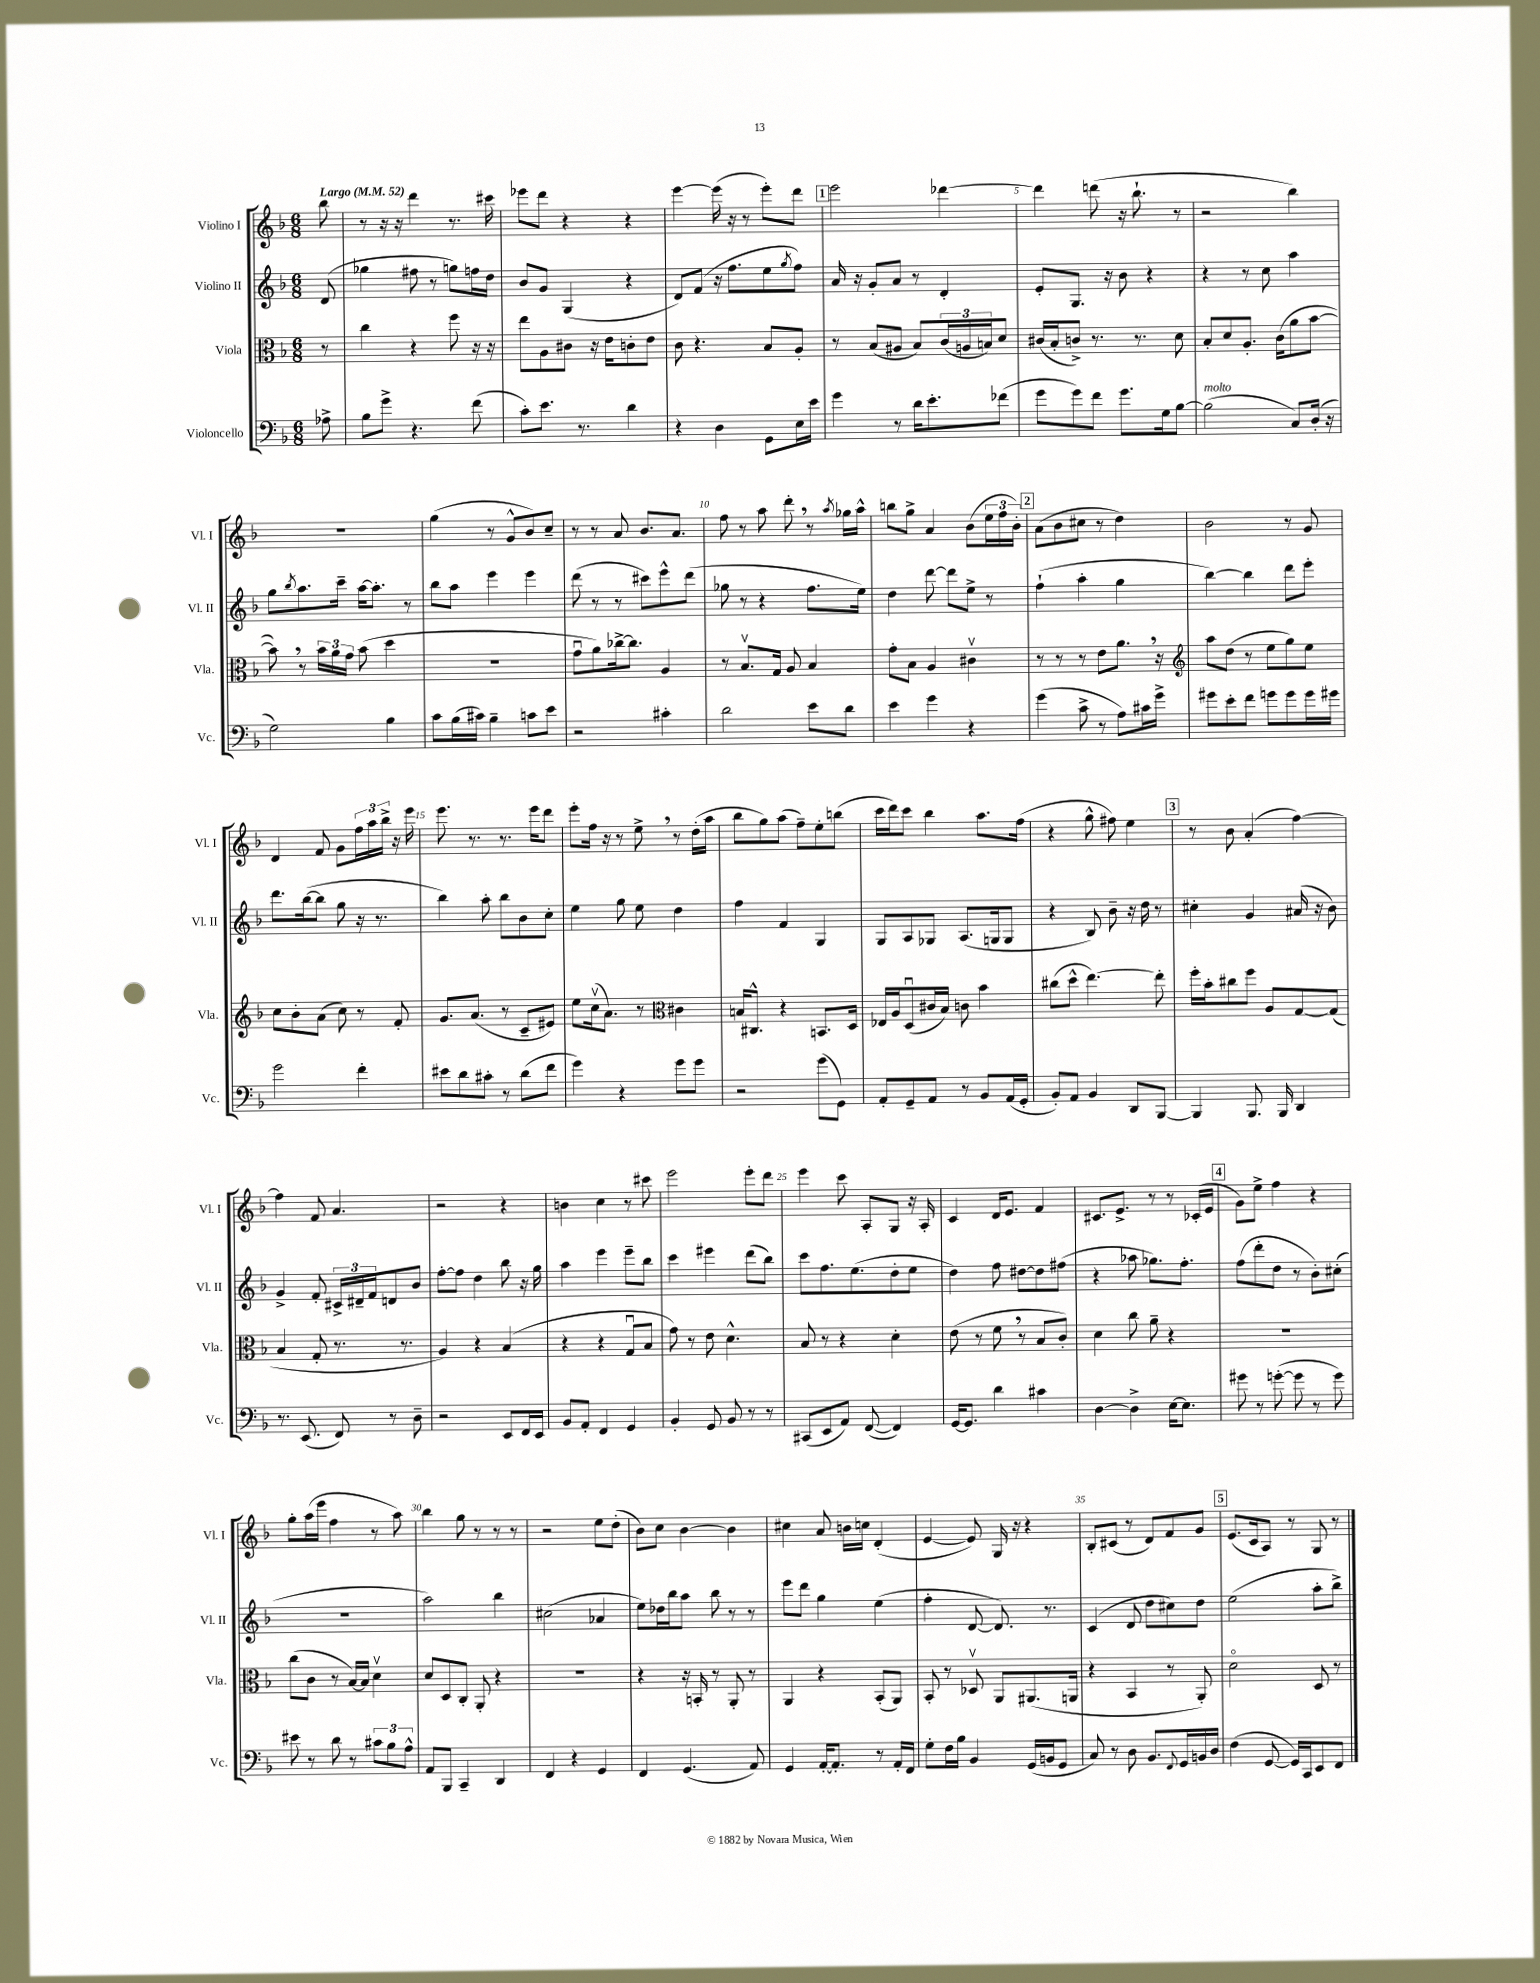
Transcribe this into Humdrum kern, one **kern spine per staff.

**kern	**kern	**kern	**kern
*part4	*part3	*part2	*part1
*staff4	*staff3	*staff2	*staff1
*I"Violoncello	*I"Viola	*I"Violino II	*I"Violino I
*I'Vc.	*I'Vla.	*I'Vl. II	*I'Vl. I
*clefF4	*clefC3	*clefG2	*clefG2
*k[b-]	*k[b-]	*k[b-]	*k[b-]
*M6/8	*M6/8	*M6/8	*M6/8
*MM52	*MM52	*MM52	*MM52
=	=	=	=
!	!	!	!LO:TX:a:B:t=Largo
8A-X^\	8r	(8d/	8bb-\
=1	=1	=1	=1
8B-\L	4cc\	4gg-X\	8r
8g^\J	.	.	16r
.	.	.	16r
4.r	4r	8ff#X\	4ddd\
.	.	8r	.
.	8ff\	8ggn\L)	8.r
(8f\	16r	16ffn\L	.
.	16r	16dd\JJ	16ccc#X\
=2	=2	=2	=2
8c'\L)	8ee\L	8b-/L	8eee-X\L
8.e\J	8A\	8g/J	8ddd\J
.	8c#X\J	(4G/	4r
8.r	.	.	.
.	16r	.	.
.	16e\KL	.	.
4d\	8cn'\	4r	4r
.	8e\J	.	.
=3	=3	=3	=3
4r	8c\	8d/L)	[4eee\
.	4.r	(8f/J	.
4D\	.	16r	(16eee\]
.	.	8.ff\L	16r
.	.	.	8r
8GG\L	8B-/L	8ee\	8eee'\L)
.	.	8qgg/	.
16E\L	8A'/J	8ff\J)	8ddd\J
16e\JJ	.	.	.
!!LO:REH:place=s1:t=1
=4	=4	=4	=4
4g\	8r	16a/	2eee\
.	.	16r	.
.	(8B-/L	8g'/L	.
8r	8A#X/J	8a/J	.
16d\KL	8B-/L)	8r	.
8.e'\	.	.	.
.	(24c/L	4d'/	[4ddd-X\
.	24An/	.	.
.	24Bn/J)	.	.
(8f-X\J	8d/J	.	.
=5	=5	=5	=5
8g\L	(16c#X/LL	8e'/L	4ddd-\]
.	16B-'/J	.	.
8g\)	8cn^/J)	8.G/J	.
8f\J	8.r	.	(8dddn\
.	.	16r	.
8.g\L	.	8b-\	16r
.	8.r	.	8.bb-`\
.	.	4r	.
16G\k	.	.	.
[8B-\J	8d\	.	8r
=6	=6	=6	=6
!LO:TX:a:i:t=molto	!	!	!
(2B-\]	8B-'/L	4r	2r
.	8d/	.	.
.	8.A'/J	8r	.
.	.	8cc\	.
.	(16c\KL	.	.
8C/L)	8a\	4aa\	4bb-\)
(16D'/Jk	[8b-\J	.	.
16r	.	.	.
!!LO:LB:g=z
=7	=7	=7	=7
2G\)	8b-,\])	8gg\L	2.r
.	.	8qbb-/	.
.	8r	8.aa\	.
.	24b-\LL	.	.
.	24a\	.	.
.	.	16ccc~\Jk	.
.	24g\JJ	.	.
.	(8b-\	[16aa\KL	.
.	.	8.aa'\J]	.
4B-\	4dd\	.	.
.	.	8r	.
=8	=8	=8	=8
8c\L	2.r	8bb-\L	(4gg\
(16B-\L	.	8aa\J	.
16c#X\JJ)	.	.	.
4B-~\	.	4eee\	8r
.	.	.	8g^^/L
8cn\L	.	4eee\	8b-/)
8e\J	.	.	8cc~/J
=9	=9	=9	=9
2r	8gu\L	(8ddd\	8r
.	8a\)	8r	8r
.	[16cc-X^\k	8r	8a/
.	8.cc-\J]	.	.
.	.	8ccc#X\L)	8.b-/L
4c#X'\	4A/	8eee^^\	.
.	.	.	8.a/J
.	.	(8ddd\J	.
=10	=10	=10	=10
2d\	8r	8gg-X\	8ff\
.	8.B-v/L	8r	8r
.	.	4r	8aa\
.	16G/Jk	.	.
.	8A/	.	8ddd',\
8e\L	4B-/	8.ff\L	8r
.	.	.	8qaa/
8d\J	.	.	16gg-X\LL
.	.	16ee\Jk)	16aa^^\JJ
=11	=11	=11	=11
4e\	8g'\L	4dd\	8bbn\L
.	8B-\J	.	8gg^\J
4g\	4A/	[8ddd\	4a/
.	.	8ddd\L]	.
4r	4c#Xv\	8ee^\J	(8b-\L
.	.	8r	24ee\L
.	.	.	24ff\
.	.	.	24b-'\JJ)
!!LO:REH:place=s1:t=2
=12	=12	=12	=12
(4g\	8r	(4ff`\	(8a\L
.	8r	.	8b-\
8c^\	8r	4aa'\	8cc#X\J
8r	8e\L	.	8r
8A\L)	8.a,\J	4gg\	4dd\)
16c#X\L	.	.	.
16g^\JJ	16r	.	.
=13	=13	=13	=13
*	*clefG2	*	*
8g#X\L	8aa\L	[4bb-\)	2b-\
8e'\	(8dd\J	.	.
8f\J	8r	4bb-\]	.
8gn\L	8ee\L	.	.
8g\	8gg\)	8ddd\L	8r
16g\L	8ee\J	8eee'\J	8g/
16g#X\JJ	.	.	.
!!LO:LB:g=z
=14	=14	=14	=14
2g\	8cc\L	8.ddd\L	4d/
.	8b-'\	.	.
.	.	([16bb-\k	.
.	(8a\J	8bb-\J]	8f/
.	8cc\)	8gg\	8g\L
4f'\	8r	16r	24ff\L
.	.	.	24aa\
.	.	8.r	.
.	.	.	24bb-^\JJ
.	8f'/	.	16r
.	.	.	16eee\
=15	=15	=15	=15
8e#X\L	8.g/L	4bb-\)	8.eee\
8d\	.	.	.
.	(8.a/J	.	8.r
8c#X'\J	.	8aa'\	.
8r	8r	8bb-\L	8.r
(8d\L	8c~/L	8b-\	.
.	.	.	16eee\KL
8f\J	8e#X/J)	8cc'\J	8ddd\J
=16	=16	=16	=16
4g\)	8ee\L	4ee\	8eee'\L
.	(16ccv\k	.	16ff\Jk
.	8.a\J)	.	16r
4r	.	8gg\	8r
.	8r	8ee\	8ee^,\
*	*clefC3	*	*
8g\L	4c#X\	4dd\	8r
8g\J	.	.	(16dd'\LL
.	.	.	16aa\JJ
=17	=17	=17	=17
2r	16Bn/KL	4ff\	8bb-\L
.	8.C#X^^/J	.	.
.	.	.	8gg\)
.	4r	4f/	(8aa\J
.	.	.	8ff~\L)
(8g\L	8.BBn/L	4G/	8ee'\
8GG\J)	.	.	(8bbn\J
.	16D/Jk	.	.
=18	=18	=18	=18
8AA'/L	16E-X/LL	8G/L	16ccc\LL
.	16A/J	.	16ddd\J)
8GG~/	(8Du/	8A/	8ccc\J
8AA/J	16c#X/L	8G-X/J	4bb-\
.	16B-/JJ)	.	.
8r	8cn\	(8.A/L	.
8BB-/L	4b-\	.	8.aa\L
.	.	16Gn/k	.
(16AA/L	.	8G/J	.
16GG'/JJ	.	.	(16ff\Jk
=19	=19	=19	=19
8BB-'/L)	(8cc#X\L	4r	4r
8AA/J	8dd^^\J	.	.
4BB-/	[4.ee\)	8B-/)	8gg^^\
.	.	8b-~\	8ff#X\)
8DD/L	.	16r	4ee\
.	.	16dd\	.
[8BBB-/J	8ee'\]	8r	.
!!LO:REH:place=s1:t=3
=20	=20	=20	=20
4BBB-/]	16ff'\LL	4cc#X'\	8r
.	16b-'\J	.	.
.	8cc#X\	.	8b-\
8.BBB-/	8ff\J	4g/	(4a'/
.	8A/L	.	.
16BBB-/	.	.	.
4DD/	[8G/	(16a#X/	[4ff\)
.	.	16r	.
.	(8G/J]	8b-\)	.
!!LO:LB:g=z
=21	=21	=21	=21
8.r	4B-/	4g^/	4ff\]
(8.EE/	.	.	.
.	8G'/	8f'/	8f/
8FF/)	8.r	24c#X^/LL	4.a/
.	.	24d#X~/	.
.	.	24f/J	.
8r	.	8dn/	.
.	8.r	.	.
8D~\	.	8b-/J	.
=22	=22	=22	=22
2r	4A/)	[8ff'\L	2r
.	.	8ff\J]	.
.	4r	4dd\	.
8EE/L	(4B-/	8bb-\	4r
16FF/L	.	16r	.
16EE/JJ	.	16gg\	.
=23	=23	=23	=23
8BB-/L	4r	4aa\	4bn\
8AA'/J	.	.	.
4FF/	4r	4eee\	4cc\
4GG/	8Gu/L	8eee~\L	8r
.	8B-/J	8bb-\J	8ccc#X\
=24	=24	=24	=24
4BB-'/	8g\)	4ccc\	2eee\
.	8r	.	.
8GG/	8e\	4eee#X\	.
8BB-/	4.d^^\	.	.
8r	.	(8ddd\L	8eee'\L
8r	.	8bb-\J)	8ddd\J
=25	=25	=25	=25
(8CC#X/L	8B-/	8ccc\L	4eee\
8EE/	8r	8.ff\	.
8AA/J)	4r	.	8ccc\
.	.	(8.ee\	.
([8FF/	.	.	8A'/L
4FF/])	4d'\	8dd'\	8G/J
.	.	8ee\J	16r
.	.	.	16A'/
=26	=26	=26	=26
[16GG/KL	(8e\	4dd\)	4c/
8.GG/J]	.	.	.
.	8r	.	.
4d\	8f,\	8ff\	16d/KL
.	.	.	8.e/J
.	8r	[8dd#X\L	.
4c#X\	8B-/L	8dd#\]	4f/
.	8c'/J)	(8ff#X\J	.
=27	=27	=27	=27
[4D\	4d\	4r	8.c#X/L
.	.	.	8.e^/J
4D^\]	8cc\	8aa-X\	.
.	8a~\	8.gg-X\L)	8r
[16E\KL	4r	.	8r
8.E\J]	.	8.ff'\J	.
.	.	.	(16c-X'/LL
.	.	.	16e/JJ
!!LO:REH:place=s1:t=4
=28	=28	=28	=28
8g#X\	2.r	(8ff\L	8g\L)
8r	.	8ddd'\	8ee^\J
([8gn'\	.	8dd\J	4ff\
8g\]	.	8r	.
8r	.	8b-'\L)	4r
8g\)	.	(8cc#X'\J	.
!!LO:LB:g=z
=29	=29	=29	=29
8e#X\	(8cc\L	2.r	8gg'\L
8r	8c\J	.	(16aa\L
.	.	.	16eee\JJ
8d\	8r	.	4ff\
8r	[16B-/LL)	.	.
.	16B-/JJ]	.	.
12c#X\L	4dv\	.	8r
12B-\	.	.	.
.	.	.	8aa\)
12A^^\J	.	.	.
=30	=30	=30	=30
8AA/L	8d/L	2aa\)	4bb-\
8BBB-/J	8D/	.	.
4CC~/	8C'/J	.	8gg\
.	8AA'/	.	8r
4DD/	4r	4bb-\	8r
.	.	.	8r
=31	=31	=31	=31
4FF/	2.r	(2cc#X\	2r
4r	.	.	.
4GG/	.	4a-X/	8ee\L
.	.	.	(8dd'\J
=32	=32	=32	=32
4FF/	4r	8ee\L)	8b-\L)
.	.	16dd-X\L	8cc\J
.	.	16bb-\J	.
(4.GG/	16r	8aa\J	[4b-\
.	16BBn'/	.	.
.	8r	8bb-\	.
.	8AA'/	8r	4b-\]
8AA/)	8r	8r	.
=33	=33	=33	=33
4GG/	4AA/	8eee\L	4cc#X\
.	.	8ddd\J	.
[16AA'/KL	4r	4gg\	8a/
8.AA'/J]	.	.	.
.	.	.	16bn\LL
.	.	.	16ccn\JJ
8r	(8BB-'/L	(4ee\	(4d'/
16AA'/LL	8AA/J)	.	.
16FF/JJ	.	.	.
=34	=34	=34	=34
8G'\L	8BB-'/	4ff'\	[4e/
16F\L	8r	.	.
16B-\JJ	.	.	.
4BB-/	8D-Xv/	[8d/	8e/])
.	8AA/L	8.d/])	16G/
.	.	.	16r
(16GG/LL	(8.AA#X/	.	4r
16BBn/J	.	8.r	.
8GG/J	.	.	.
.	16AAn/Jk	.	.
=35	=35	=35	=35
8C/)	4r	(4c/	8B-'/L
8r	.	.	(8c#X/J
8D\	4BB-/	8d/	8r
8.BB-/L	.	8dd\L	8d/L)
.	8r	8cc#X\)	8f/
8qqFF/	.	.	.
16GG/L	.	.	.
16BBn/	8AA'/)	8dd\J	8g/J
16D/JJ	.	.	.
!!LO:REH:place=s1:t=5
=36	=36	=36	=36
(4F\	2d\	(2ee\	(8.e/L
.	.	.	16c/k
[8GG/	.	.	8A/J)
16GG/LL])	.	.	8r
16CC/J	.	.	.
8EE/	8D/	8aa'\L	8G/
8FF/J	8r	8bb-^\J)	8r
==	==	==	==
*-	*-	*-	*-
